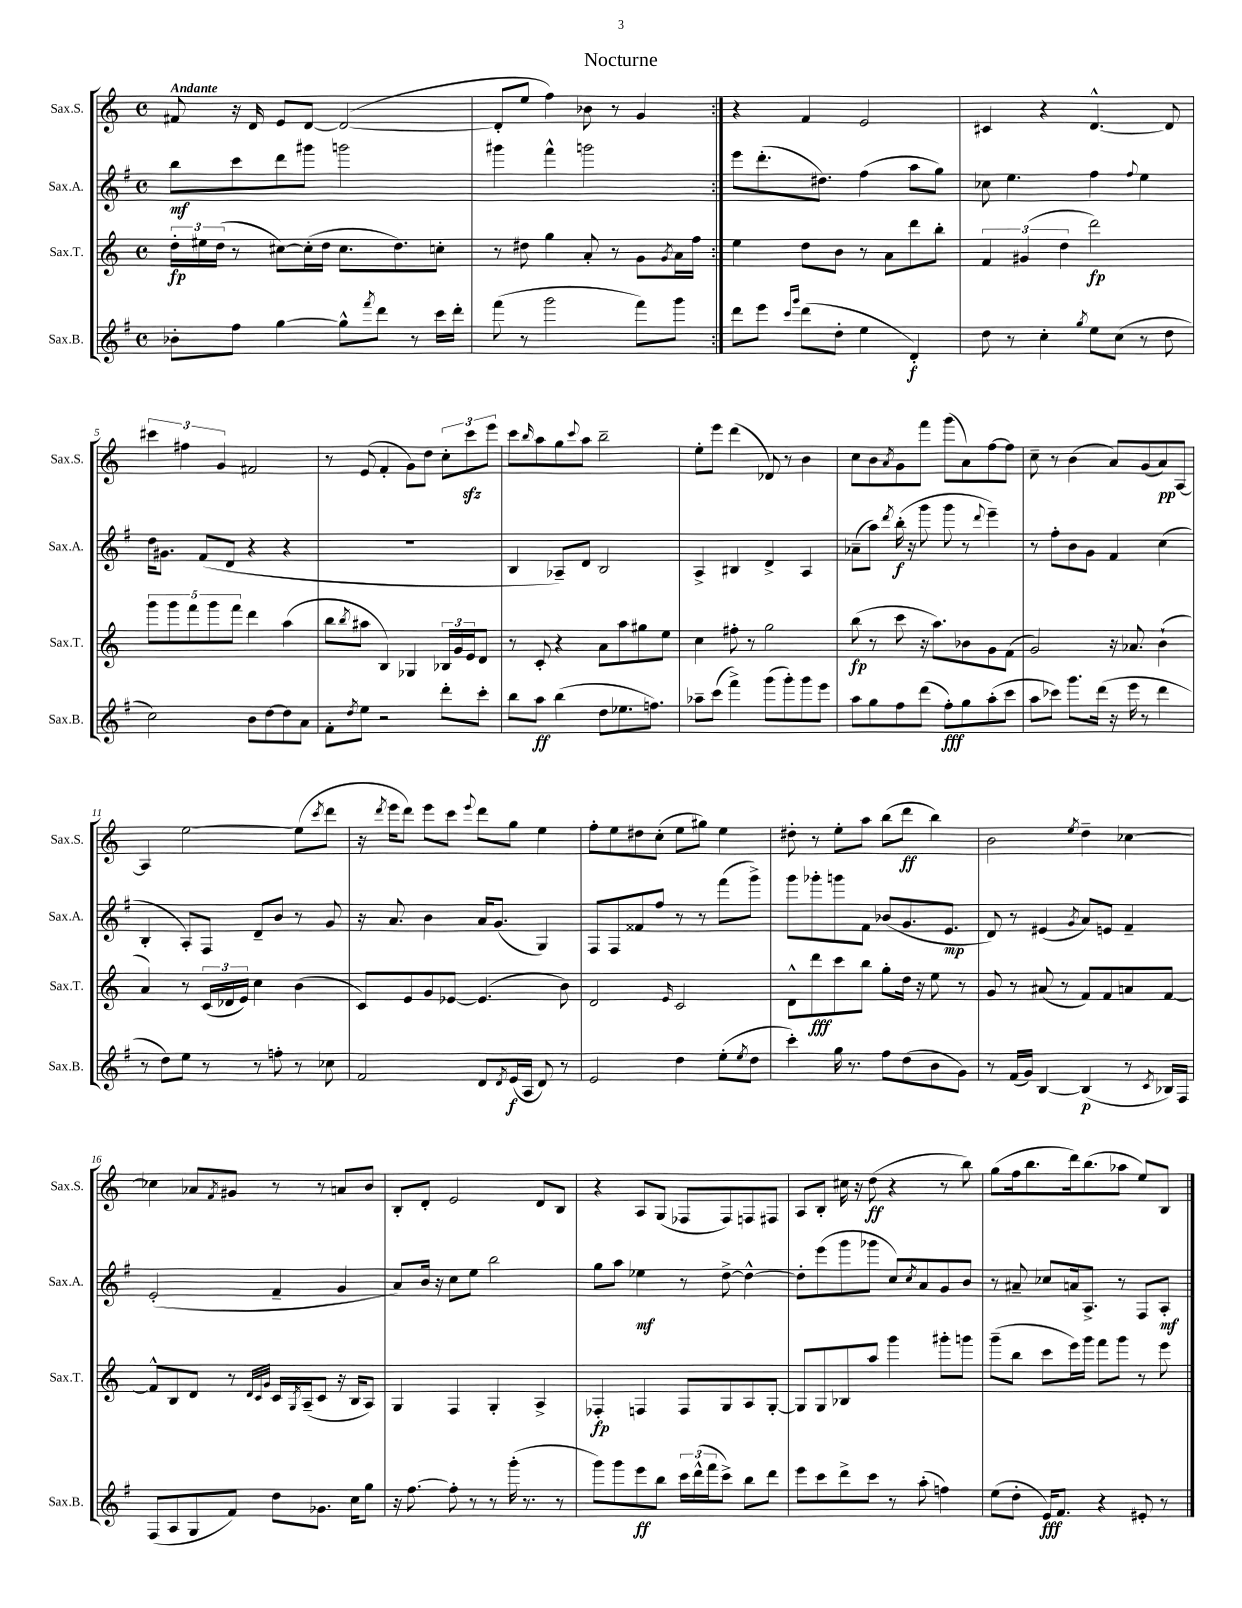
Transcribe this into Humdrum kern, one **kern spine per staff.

**kern	**kern	**kern	**kern
*staff4	*staff3	*staff2	*staff1
*clefG2	*clefG2	*clefG2	*clefG2
*k[f#]	*k[]	*k[f#]	*k[]
*M4/4	*M4/4	*M4/4	*M4/4
*met(c)	*met(c)	*met(c)	*met(c)
8b-'	24dd'	8bb	8f#
.	24ee#	.	.
.	(24dd	.	.
8ff#	8r	8ccc	16r
.	.	.	16d
[4gg	[8cc#)	8ddd	8e
.	(16cc#']	8ggg#	[8d
.	16dd	.	.
8gg^^]	8.cc#	2ggg	(2d_
8qfff#	.	.	.
8ddd	.	.	.
.	8.dd)	.	.
8r	.	.	.
16ccc	8cc'	.	.
16ddd'	.	.	.
=	=	=	=
(8fff#	8r	4ggg#	8d']
8r	8dd#	.	8ee
2ggg	4gg	4fff#^^	4ff)
.	8a'	2ggg	8b-
.	8r	.	8r
8fff#)	8g	.	4g
.	8qg	.	.
8ggg	16a	.	.
.	16ff	.	.
=:|!	=:|!	=:|!	=:|!
8ddd	4ee	8eee	4r
8eee	.	(8.ddd'	.
16qqccc	.	.	.
16qqggg	.	.	.
(8ddd	8dd	.	4f
.	.	8.dd#)	.
8dd'	8b	.	.
4ee	8r	(4ff#	2e
.	8a	.	.
4d')	8ddd	8aa	.
.	8bb'	8gg)	.
=	=	=	=
8dd	6f	8cc-	4c#
8r	.	4.ee	.
.	(6g#	.	.
4cc'	.	.	4r
.	6dd	.	.
8qgg	.	.	.
8ee	2ddd)	4ff#	[4.d^^
(8cc	.	.	.
.	.	8qqff#	.
8r	.	4ee	.
8dd	.	.	8d]
=	=	=	=
2cc)	10ggg	16dd	6ccc#
.	.	8.g#	.
.	10ggg	.	.
.	.	.	6ff#
.	10fff	.	.
.	.	(8f#	.
.	10ggg	.	.
.	.	.	6g
.	.	8d	.
.	10fff	.	.
8b	4ddd	4r	2f#
[8dd	.	.	.
8dd]	(4aa	4r	.
8a	.	.	.
=	=	=	=
8f#'	8bb	1r	8r
8qdd	8qbb	.	.
8ee	8aa#	.	(8e
2r	4B)	.	4f'
.	4G-	.	8g)
.	.	.	8dd
8ddd'	24B-	.	12cc'
.	24g	.	.
.	24e	.	12ccc
8ccc'	8d	.	.
.	.	.	12eee
=	=	=	=
8bb	8r	4B	8ccc
.	.	.	16qqbb
8aa	8c'	.	8aa
(4bb	4r	8A-~)	8gg
.	.	.	8qqccc
.	.	8d	8aa
8dd	8a	2B	2bb~
8.ee-	8aa	.	.
.	8gg#	.	.
8.ff)	.	.	.
.	8ee	.	.
=	=	=	=
8aa-~	4cc	4A^	8ee'
(8ccc	.	.	8eee
4fff#^)	8ff#'	4B#	(4ddd
.	8r	.	.
(8ggg	2gg	4d^	8d-)
8ggg')	.	.	8r
8ggg	.	4A	4b
8eee	.	.	.
=	=	=	=
8aa	(8bb	(8a-~	8cc
8gg	8r	8aa)	8b
.	.	8qddd	8qa
8ff#	8ccc	(16bb'	8g
.	.	16r	.
(8ddd	16r	8ggg	8fff
.	8.aa)	.	.
8ff#')	.	8ggg	(8ggg
8gg	8b-	8r	8a)
.	.	8qqddd	.
(8aa'	8g	4eee~)	[8ff
8ccc	(8f	.	8ff]
=	=	=	=
8aa	2g)	8r	8cc~
8ccc-)	.	8ff#'	8r
8.ggg	.	8b	(4b
.	.	8g	.
(16ddd	.	.	.
16r	16r	4f#	8a)
16eee	8.a-	.	.
8r	.	.	(8g
4ddd	(4b`	(4cc	8a)
.	.	.	[8A
=	=	=	=
8r	4a)	4B'	4A]
8dd)	.	.	.
8ee	8r	8A')	[2ee
8r	(24c	8F#	.
.	24d-	.	.
.	24e)	.	.
8r	4cc	8d~	.
8ff'	.	8b	.
8r	(4b	8r	(8ee]
.	.	.	8qccc
8cc-	.	8g	8ddd
=	=	=	=
2f#	8c)	16r	16r
.	.	.	8qddd
.	.	8.a	16eee
.	8e	.	8ddd)
.	8g	4b	8eee
.	[8e-	.	8ccc
.	.	.	8qqeee
8d	(4.e-]	16a	8ddd
.	.	(8.g	.
8qd	.	.	.
(16e	.	.	8gg
16A	.	.	.
8d)	.	4G)	4ee
8r	8b)	.	.
=	=	=	=
2e	2d	8F#	8ff'
.	.	8F#	8ee
.	.	8f##	8dd#
.	.	8ff#	(8cc'
.	16qqe	.	.
4dd	2c	8r	8ee
.	.	8r	8gg#)
(8ee'	.	(8fff#	4ee
8qee	.	.	.
8dd	.	8ggg^)	.
=	=	=	=
4ccc')	8d^^	8ggg	8dd#'
.	8ddd	8ggg-'	8r
16gg	8ccc	8ggg	8ee'
8.r	.	.	.
.	8bb	8f#	8aa
8ff#	8gg'	(8b-	(8bb
(8dd	16dd	8.g	8ddd
.	16r	.	.
8b	8ee	.	4bb)
.	.	8.e	.
8g)	8r	.	.
=	=	=	=
8r	8g	8d)	2b
(16f#	8r	8r	.
16g)	.	.	.
[4B	(8a#	(4e#	.
.	8r	.	.
.	.	8qg	8qee
(4B]	8f)	8a)	4dd~
.	8f	8e	.
8r	8a	4f#~	[4cc-
8qc	.	.	.
16B-)	[8f	.	.
16F#	.	.	.
=	=	=	=
(8F#	8f^^]	(2e'	4cc-]
8A	8B	.	.
8G	8d	.	8a-
.	.	.	8qf
8f#)	8r	.	8g#
.	32qqd	.	.
.	32qqc	.	.
.	32qqg	.	.
8dd	16c	4f#~	8r
.	8qG	.	.
.	(16A~	.	.
8.g-	8c	.	8r
.	16r	4g	8a
16cc	16B	.	.
8gg	8A)	.	8b
=	=	=	=
16r	4G	8a)	8B'
[8.ff#	.	.	.
.	.	16b	8d'
.	.	16r	.
8ff#']	4F	8cc	2e
8r	.	8ee	.
8r	4G'	2bb	.
(16ggg'	.	.	.
8.r	.	.	.
.	4A^	.	8d
8r	.	.	8B
=	=	=	=
8ggg)	4F-'	8gg	4r
8ggg	.	8aa	.
8eee	4F	4ee-	8A
8bb	.	.	(8G
24ccc	8F	8r	8F-
(24ddd^^	.	.	.
24fff#	.	.	.
8ccc^)	8G	[8dd^	8F-)
8bb	8A	4dd^^_	8F
8ddd	[8G'	.	8F#
=	=	=	=
8eee	8G]	8dd']	8A
8ccc	8G	(8eee	8B'
8ddd^	8B-	8ggg	16cc#
.	.	.	16r
8ccc	8aa	8ggg-	(8dd
8r	4ggg	8cc)	4r
.	.	8qcc	.
(8aa'	.	8a	.
4ff)	8ggg#'	8g	8r
.	8ggg	8b	8bb)
=	=	=	=
(8ee	(8ggg~	8r	(8gg
8dd'	8bb	8a#~	16ff
.	.	.	8.bb
16e)	8ccc	8cc-	.
8.f#	.	.	.
.	16eee)	16a	16ddd)
.	16ggg	8.A^	(8.bb
4r	8fff	.	.
.	8ggg	8r	8aa-
8e#'	8r	8F#	8ee)
8r	8eee	8A'	8B
==	==	==	==
*-	*-	*-	*-
